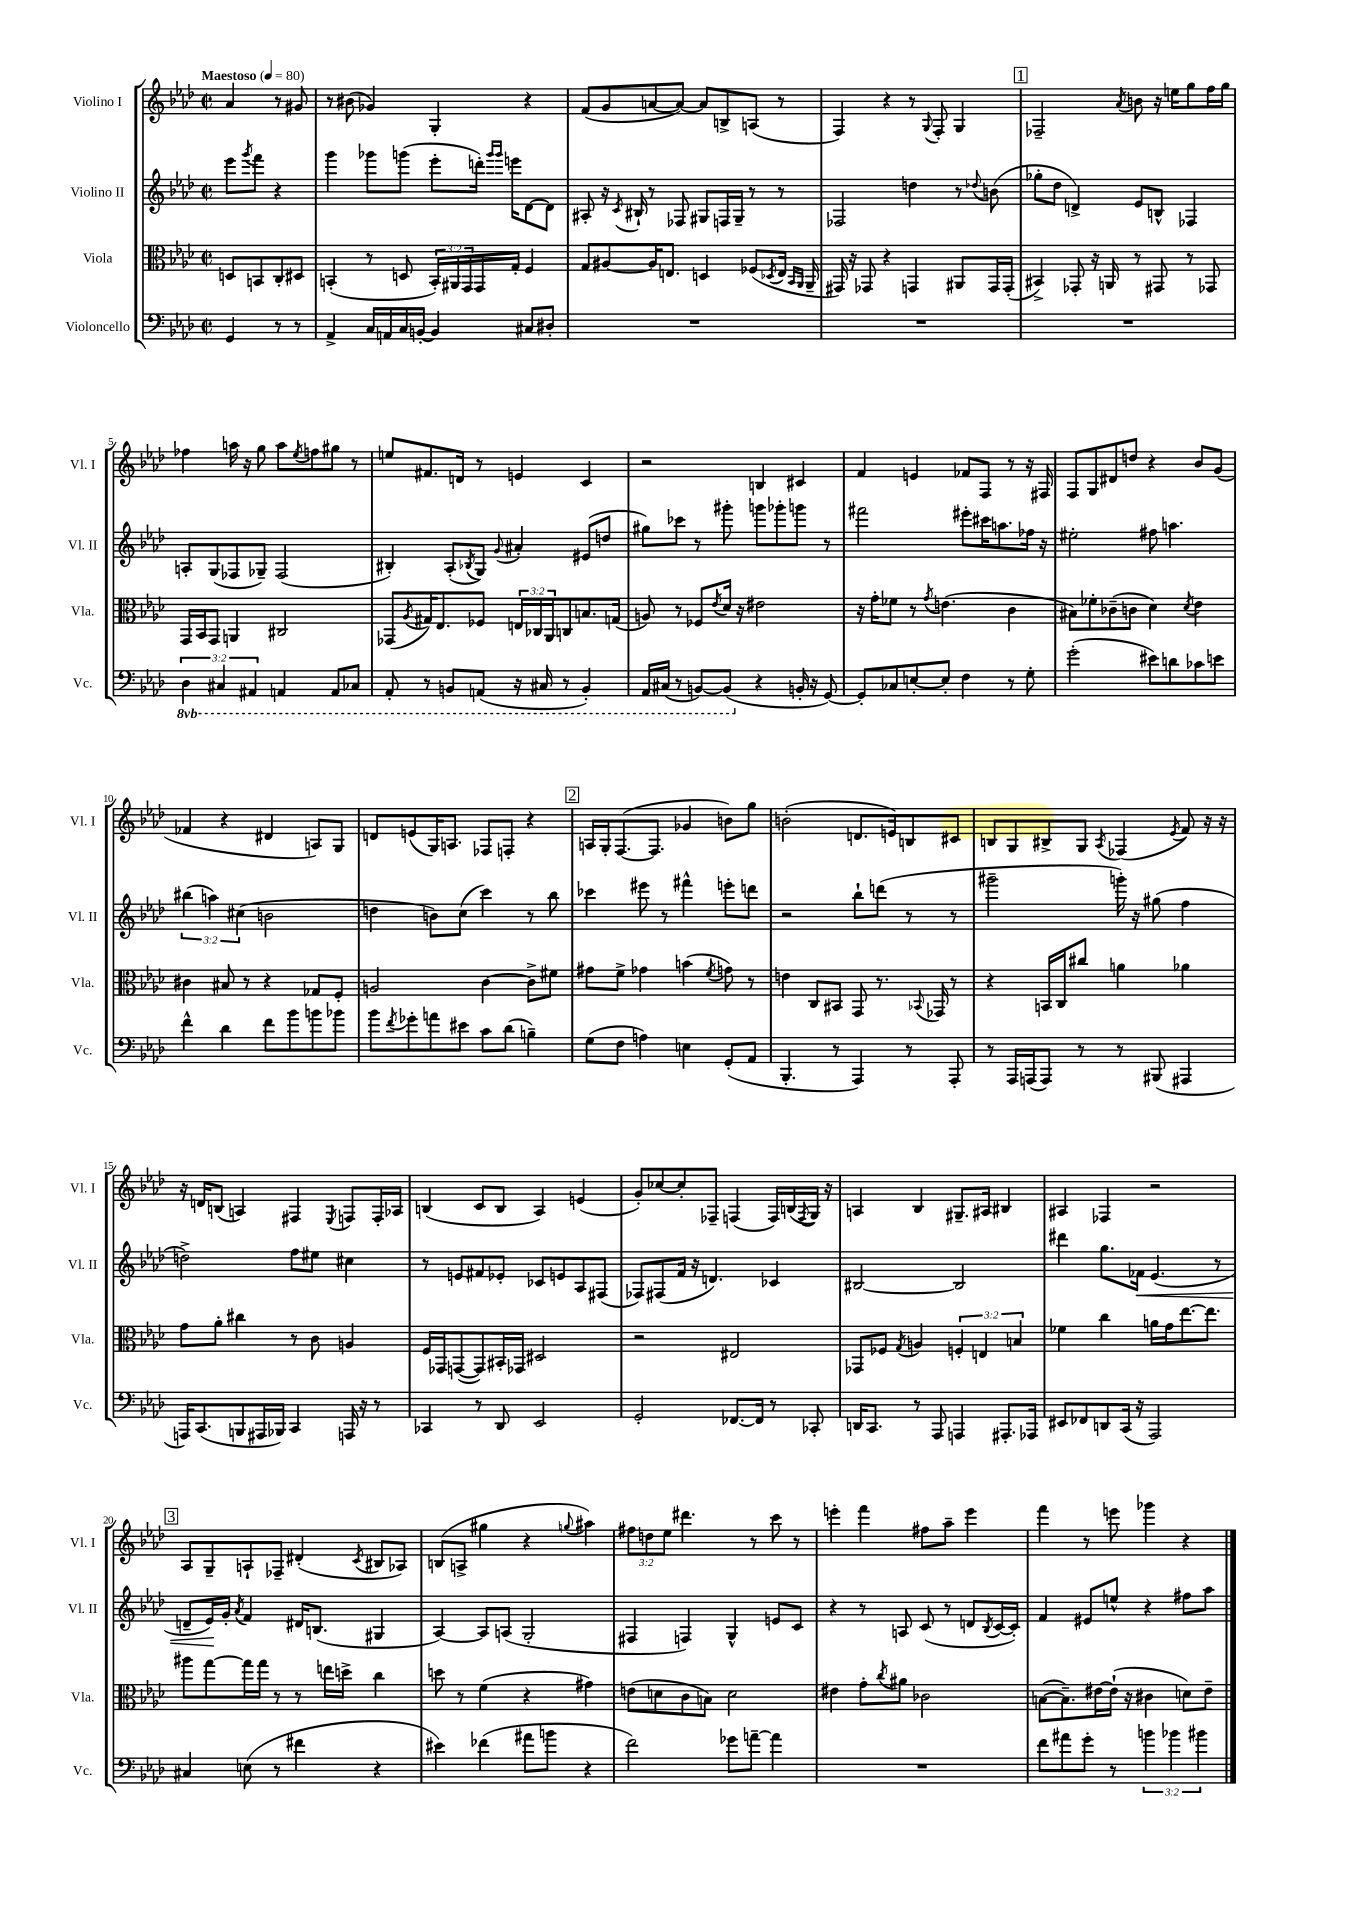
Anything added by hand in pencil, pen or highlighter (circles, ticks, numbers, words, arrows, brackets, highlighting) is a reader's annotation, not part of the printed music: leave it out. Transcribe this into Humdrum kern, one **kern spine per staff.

**kern	**kern	**kern	**kern
*staff4	*staff3	*staff2	*staff1
*clefF4	*clefC3	*clefG2	*clefG2
*k[b-e-a-d-]	*k[b-e-a-d-]	*k[b-e-a-d-]	*k[b-e-a-d-]
*M2/2	*M2/2	*M2/2	*M2/2
*met(c|)	*met(c|)	*met(c|)	*met(c|)
*MM80	*MM80	*MM80	*MM80
4GG	8D	8eee-	4a-
.	.	8qggg	.
.	8BB	8fff	.
8r	8C'	4r	8r
8r	8D#	.	8g#
=	=	=	=
4AA-^	(4BB'	4ggg	8r
.	.	.	(8b#
16C	8r	8ggg-	4g-)
16AA	.	.	.
16C	8D	(8ggg	.
[16BB'	.	.	.
4BB]	24BB')	8eee-'	4G'
.	24AA#	.	.
.	24GG	.	.
.	16GG	16ddd')	.
.	.	16qqggg	.
.	.	16qqggg	.
.	16G'	16eee	.
8C#	4F	[8d-	4r
8D#'	.	8d-]	.
=	=	=	=
1r	8G	8A#'	(8f
.	[8A#	16r	8g
.	.	8qc	.
.	.	16B#`	.
.	16A#]	8r	[8a
.	8.E	.	.
.	.	8F-	8a_)
.	4D	8G#	8a]
.	.	16F	8B^
.	.	16G#~	.
.	(8F-	8r	(8A
.	8qD-	.	.
.	16E	8r	8r
.	16qqBB-	.	.
.	16qqAA-	.	.
.	16AA-~	.	.
=	=	=	=
1r	16GG#)	2F-	4F)
.	16r	.	.
.	8GG-	.	.
.	4r	.	4r
.	4GG	4dd	8r
.	.	.	8qqG
.	.	.	8F'
.	8AA#	8r	4G
.	.	8qqdd-	.
.	16GG	(8b	.
.	(16GG'	.	.
=	=	=	=
1r	4BB#^)	8gg-'	2F-~
.	.	8dd-	.
.	8GG-'	4d^)	.
.	16r	.	.
.	16AA	.	.
.	.	.	8qa-
.	8r	8e-	8b
.	8GG#	8B^^	16r
.	.	.	16ee
.	8r	4F-	8gg
.	8GG-	.	16ff
.	.	.	16gg
=	=	=	=
6DD-	16GG	8A'	4ff-
.	16BB-	.	.
.	8GG	(8G	.
6CC#	.	.	.
.	4AA	8F-	16aa
.	.	.	16r
6AAA#	.	.	.
.	.	8G-~)	8gg
4AAA	2C#	(2F-	8aa
.	.	.	8qee-
.	.	.	8ff
8AAA	.	.	8gg#
8CC-	.	.	8r
=	=	=	=
8AAA-'	(8GG-	4B#')	8ee
.	8qA-	.	.
8r	16G#)	.	8.f#
.	8.E-	.	.
8BBB	.	(8A-'	.
.	.	.	16d
.	.	8qB-	.
(8AAA	8F-	8G)	8r
.	.	8qqg	.
16r	24E	4a#'	4e
.	24C-	.	.
16CC#	.	.	.
.	24AA-	.	.
8r	8C	.	.
4BBB')	8.B	(8e#	4c
.	.	8dd	.
.	(16G	.	.
=	=	=	=
16AAA-	8A)	8gg#)	2r
(16CC#	.	.	.
8r	8r	8ccc-	.
[8BBB)	8F-	8r	.
.	8qe-	.	.
(8BBB]	16d-	8ggg#'	.
.	16r	.	.
4r	2e#	8ggg	4B
.	.	8ggg-'	.
16BB'	.	8ggg	4c#
16r	.	.	.
[8GG)	.	8r	.
=	=	=	=
8GG']	16r	2fff#	4f
.	16g'	.	.
8C-	8f-	.	.
[8E'	8r	.	4e
.	8qg	.	.
8E']	(4.e	.	.
4F	.	8eee#'	8f-
.	.	16ccc#	8F
.	.	8.aa	.
8r	4c	.	8r
8G'	.	16ff-	16r
.	.	16r	16F#
=	=	=	=
(2g'	8B#)	2ee#'	8F
.	8f-'	.	8G
.	(8c-~	.	8d#
.	8c	.	8dd
8e#)	4d-)	8ff#	4r
8d	.	4.aa	.
.	8qd-	.	.
8c-	4e-	.	8b-
8e	.	.	(8g
=	=	=	=
4f^^	4c#	(6bb#	4f-
.	.	6aa)	.
4d-	8B#	.	4r
.	.	(6cc#	.
.	8r	.	.
8f	4r	2b	4d#
8b-	.	.	.
8b	8G-	.	8A)
8b-	8F'	.	8G
=	=	=	=
8b-	2A	4dd	8d
8qf	.	.	.
8g-'	.	.	(8e
8a	.	8b)	16G)
.	.	.	8.A
8e#	.	(8cc	.
8c	[4c	4ccc)	8F-
(8d-	.	.	8F'
4B~)	8c^]	8r	4r
.	8f#	8bb-	.
=	=	=	=
(8G	8g#	4ccc-	16A
.	.	.	16G'
8F	8f^	.	([8.F
4A)	4g-	8eee#	.
.	.	.	8.F]
.	.	8r	.
4E	(4b	4fff#^^	4g-
.	8qf	.	.
(8GG'	8g)	8eee'	8b)
8AA-	8r	8ddd	8gg
=	=	=	=
4.BBB-'	4e	2r	(2b'
.	8C	.	.
8r	8BB#	.	.
4AAA-)	8GG	8bb-`	8.d
.	8.r	(8ddd	.
.	.	.	16e)
8r	.	8r	8B
.	8qqBB-	.	.
.	16GG-	.	.
8AAA-'	8r	8r	8c#
=	=	=	=
8r	4r	2ggg#~	8B
16AAA-	.	.	8G
(16AAA	.	.	.
8AAA)	16BB	.	8B#^
.	16C	.	.
8r	8cc#	.	8G
.	.	.	8qA-
8r	4a	16ggg')	(4F-
.	.	16r	.
(8BBB#	.	(8gg#	.
.	.	.	8qe-
4AAA#	4a-	4ff	8f)
.	.	.	16r
.	.	.	16r
=	=	=	=
16AAA)	8g	2dd^)	16r
(8.CC	.	.	16d
.	8a-'	.	(8B
8BBB	4cc#	.	4A)
16AAA#	.	.	.
16BBB-)	.	.	.
4CC	8r	8ff	4F#
.	8c	8ee#	.
.	.	.	8qE-
16AAA	4A	4cc#	8F
16r	.	.	.
8r	.	.	16F'
.	.	.	16A-
=	=	=	=
4CC-	16F	8r	(4B
.	16GG-	.	.
.	([8GG	8e	.
8r	8GG])	8f#	8c
8DD-	16BB#'	8e-'	8B
.	16GG-	.	.
2EE-	2D#	8c-	4A-)
.	.	8e	.
.	.	8A-	(4e
.	.	(8F#	.
=	=	=	=
2GG'	2r	8F-)	8g')
.	.	(8F#	[8cc-
.	.	16f	8cc-']
.	.	16r	.
.	.	4.d)	8F-~
[8.FF-	2E#	.	(4F
16FF-]	.	.	.
8r	.	4c-	16F)
.	.	.	(16B
.	.	.	8qF
8CC-'	.	.	16G)
.	.	.	16r
=	=	=	=
16DD	8GG-	[2B#	4A
8.CC	.	.	.
.	8F-	.	.
.	8qG	.	.
8r	4A	.	4B-
8AAA-	.	.	.
4AAA	6F'	2B#]	8.G#~
.	6E	.	.
.	.	.	16A#
8.AAA#'	.	.	4B#
.	6B	.	.
16AAA-	.	.	.
=	=	=	=
8EE#	4f-	4ddd#	4A#
8FF-	.	.	.
8DD	4cc	8.gg	4F-
(16CC	.	.	.
16r	.	16f-	.
2AAA-)	16a	(4.e-	2r
.	16g	.	.
.	[8.ee-	.	.
.	8.ee-]	.	.
.	.	8r	.
=	=	=	=
4C#	8aa#	8d~	8A-
.	[8gg	16e-)	8G~
.	.	16g'	.
.	.	8qa-	.
(8E	16gg]	4f	8A`
.	16gg	.	.
8r	8r	.	8F-~
4f#	8r	16d#	(4d#'
.	.	(8.B	.
.	16ee	.	.
.	16dd^	.	.
.	.	.	8qc
4r	4cc	4G#	8B#
.	.	.	8A-)
=	=	=	=
4e#)	8dd	[4A-)	(8B
.	8r	.	8A^
(4f-	(4f	8A-]	4gg#
.	.	(8A	.
8a#	4r	2G'	4r
8b	.	.	.
.	.	.	8qqgg
4r	4g#)	.	4aa#)
=	=	=	=
2f)	(8e	4F#	12ff#
.	.	.	12dd
.	8d	.	.
.	.	.	12ee-
.	8c	4F)	4.ddd#
.	8B)	.	.
8g-	2d	4G^^	.
[8a~	.	.	8r
4a]	.	8e	8ccc
.	.	8c	8r
=	=	=	=
1r	4e#	4r	4eee'
.	8g'	8r	4fff
.	8qcc	.	.
.	8a#	8A	.
.	2c-	(8c	8ff#
.	.	8r	8aa-~
.	.	8d	4eee
.	.	8qB-	.
.	.	[16c	.
.	.	16c'])	.
=	=	=	=
8f	([8B	4f	4fff
8a#	8.B~])	.	.
8g'	.	8e#	8r
.	[16e#	.	.
8r	(16e#`]	8ee^^	8eee
.	16r	.	.
6b	4c#	4r	4ggg-
6b-	.	.	.
.	8d)	8ff#	4r
6b#	.	.	.
.	8e#~	8aa-	.
==	==	==	==
*-	*-	*-	*-
